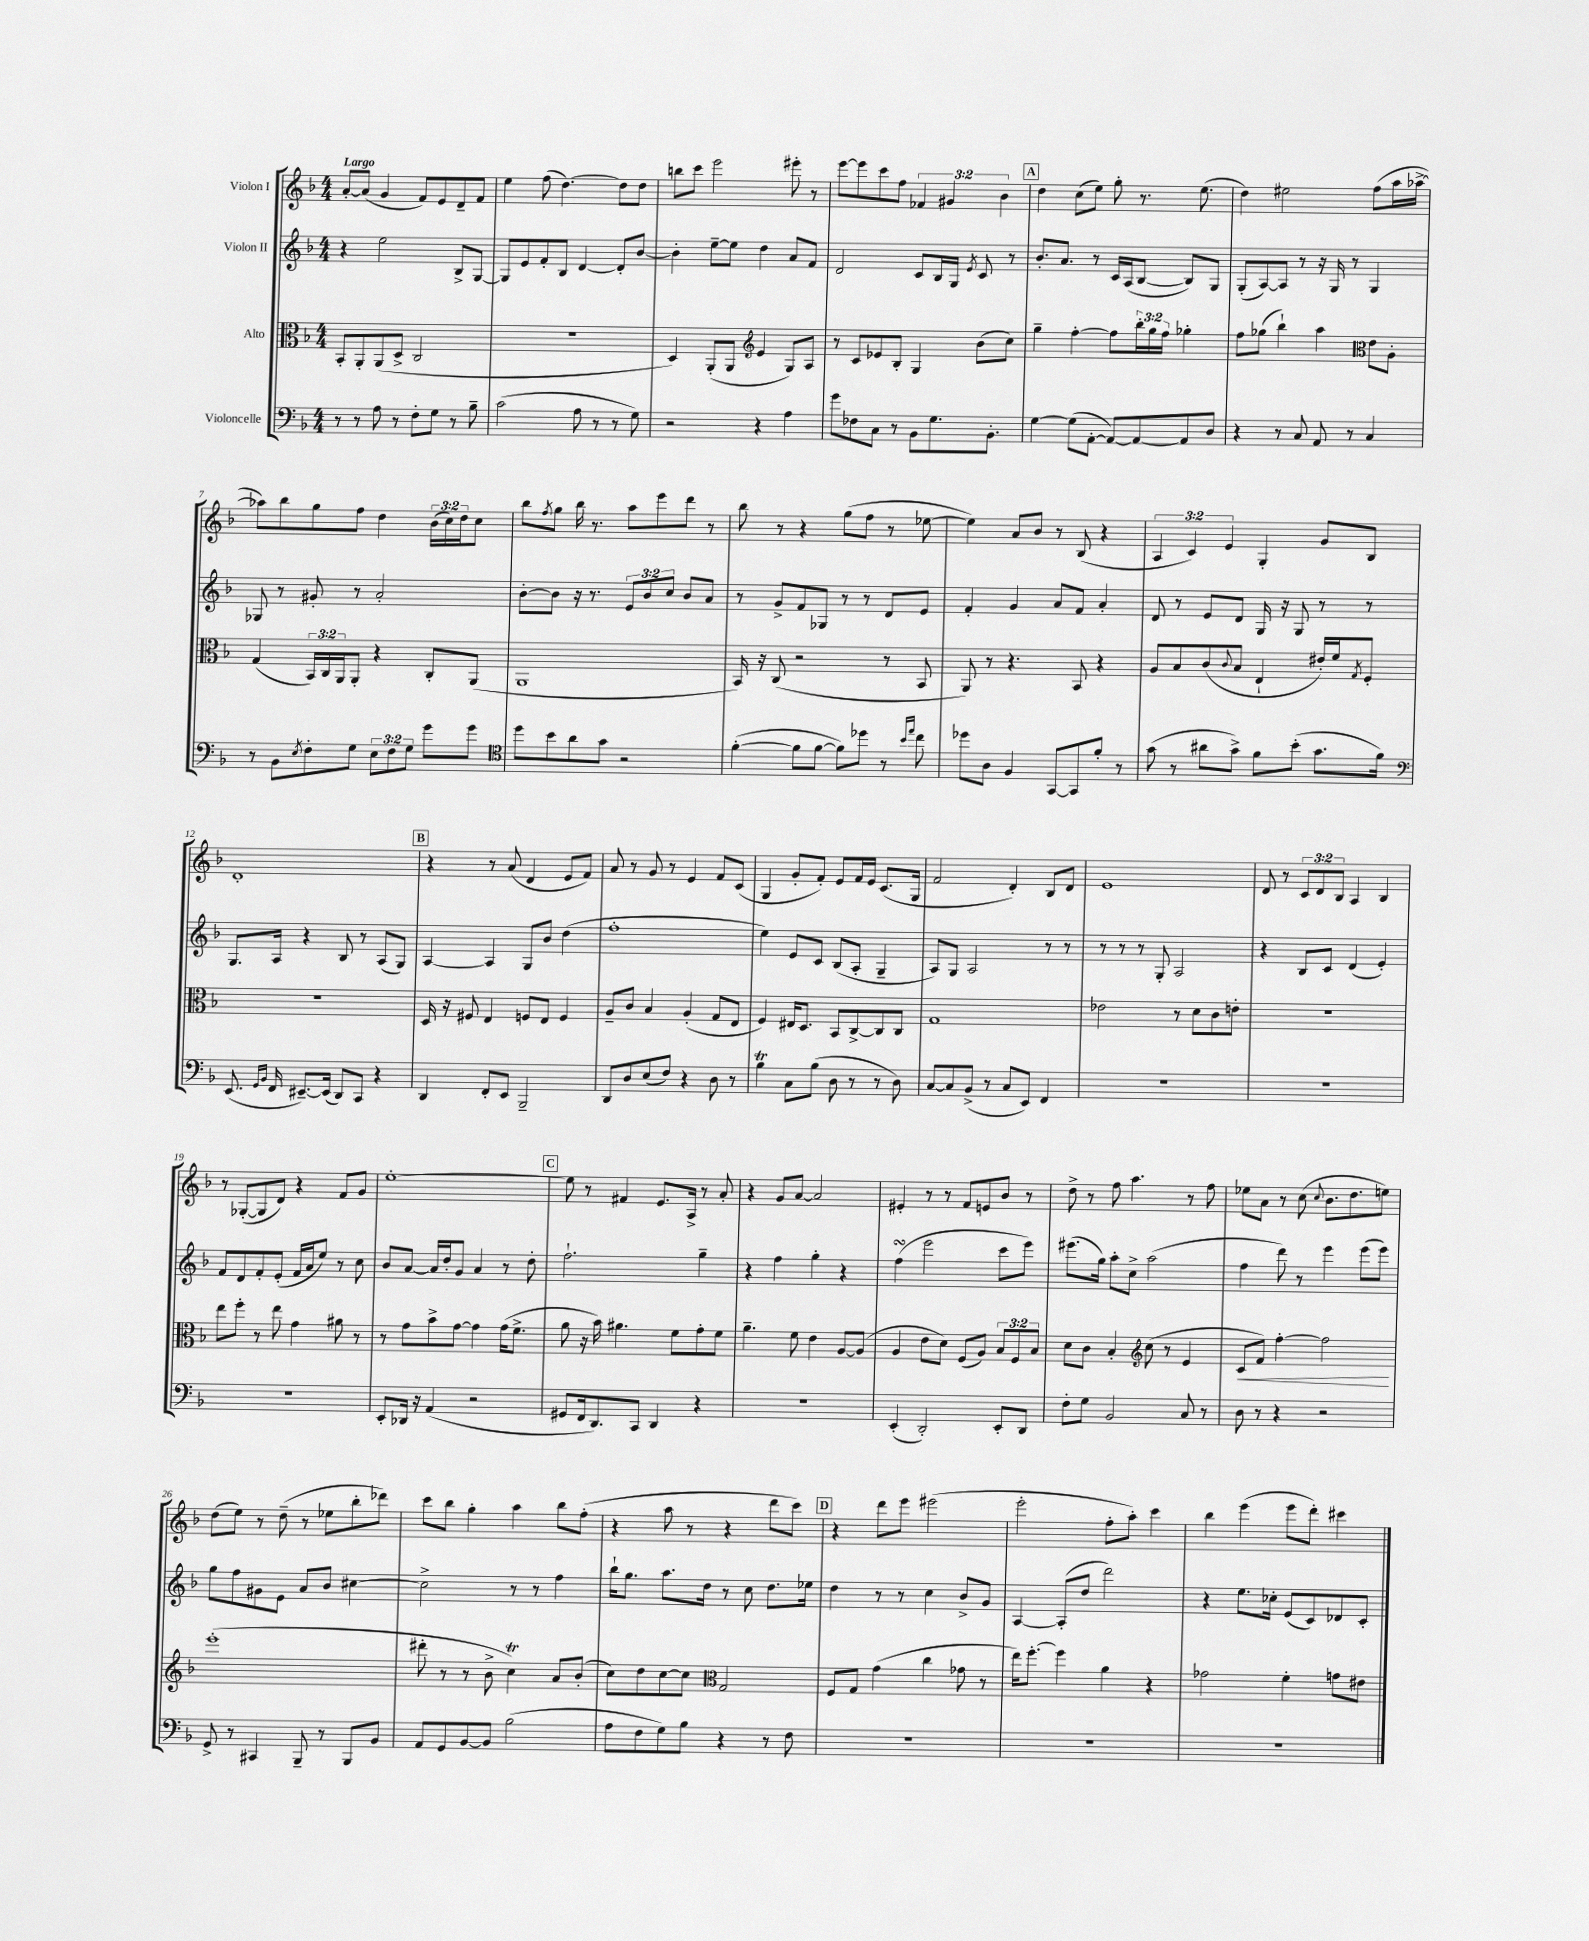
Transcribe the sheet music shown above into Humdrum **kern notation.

**kern	**kern	**kern	**kern
*staff4	*staff3	*staff2	*staff1
*clefF4	*clefC3	*clefG2	*clefG2
*k[b-]	*k[b-]	*k[b-]	*k[b-]
*M4/4	*M4/4	*M4/4	*M4/4
8r	8BB-'	4r	[8a'
8r	8AA'	.	(8a]
8A	(8AA	2ee	4g
8r	8D^	.	.
8F'	2C	.	8f)
8G	.	.	8e
8r	.	8B-^	8d~
8B-~	.	[8G	8f
=	=	=	=
(2c	1r	8G]	4ee
.	.	8e	.
.	.	8f'	(8ff
.	.	8B-	[4.dd)
8A	.	[4d	.
8r	.	.	.
8r	.	8d']	8dd]
8G)	.	[8b-	8dd
=	=	=	=
2r	4D)	4b-']	8bb
.	.	.	8ccc
.	(8AA'	[8ee~	2eee
.	8AA	8ee]	.
*	*clefG2	*	*
4r	4e	4dd	.
4A	8G)	8a	8eee#'
.	8A	8f	8r
=	=	=	=
8g	8r	2d	[8eee
8F-	8c	.	8eee]
8C	8e-	.	8ccc
8r	8B-'	.	8ff
8BB-	4G	8c	6f-
8.G	.	16B-	.
.	.	.	6g#
.	.	16G	.
.	.	8qe	.
.	(8b-	8c	.
8.BB-'	.	.	.
.	.	.	6b-
.	8cc)	8r	.
=	=	=	=
[4G	4gg~	8.b-'	4dd
.	.	8.a	.
(8G]	[4ff'	.	(8cc
[8AA'	.	8r	8ee)
8AA_)	8ff]	16c	8gg'
.	.	(16A	.
8AA_	24bb-'	[8B-	8.r
.	24gg	.	.
.	24ff	.	.
8AA]	4gg-'	8B-])	.
.	.	.	(8.ee
8D	.	8G	.
=	=	=	=
4r	8ff	(8G'	4dd)
.	(8gg-	[8A)	.
8r	4bb-`)	8A]	2ee#
8C	.	8r	.
8AA	4aa	16r	.
.	.	16G	.
8r	.	8r	.
*	*clefC3	*	*
4C	8e	4G	(8ff
.	8A'	.	16aa
.	.	.	[16aa-^
=	=	=	=
8r	(4G	8G-	8aa-])
8BB-	.	8r	8bb-
8qE	.	.	.
8F'	24BB-)	8g#'	8gg
.	24C	.	.
.	24AA	.	.
8G	8AA'	8r	8ff
12E	4r	2a'	4dd
12F	.	.	.
12G	.	.	.
8g	8C'	.	(24b-
.	.	.	24cc)
.	.	.	24dd
8g	(8AA	.	8cc
=	=	=	=
*clefC4	*	*	*
8dd	1AA	[8b-'	8bb-
.	.	.	8qff
8b-	.	8b-]	8gg
8a	.	16r	16bb-
.	.	8.r	8.r
8g	.	.	.
2r	.	12e	8aa
.	.	12b-	.
.	.	.	8eee
.	.	12cc	.
.	.	8b-	8ddd
.	.	8a	8r
=	=	=	=
([4f'	16BB-)	8r	8bb-
.	16r	.	.
.	(8C	8g^	8r
8f]	2r	8f	4r
[8f	.	8G-	.
8f])	.	8r	(8gg
8dd-	.	8r	8ff
8r	8r	8d	8r
16qqb-	.	.	.
16qqee	.	.	.
8cc	8BB-	8e	[8ee-
=	=	=	=
8dd-	8AA)	4f'	4ee-])
8A	8r	.	.
4F	4.r	4g	8a
.	.	.	8b-
[8GG	.	8a	8r
8GG]	8BB-	8f	(8B-
8f'	4r	4a'	4r
8r	.	.	.
=	=	=	=
(8g	8A	8d	6A
8r	8B-	8r	.
.	.	.	6c)
8a#	(8c	8e	.
.	.	.	6e
.	8qqc	.	.
8g^)	8B-	8d	.
8f	4E`	16G	4G'
.	.	16r	.
(8b-'	.	8G	.
8.g	16e#')	8r	8g
.	16f	.	.
.	8qG	.	.
.	8F'	8r	8B-
16f)	.	.	.
=	=	=	=
*clefF4	*	*	*
(8.EE	1r	8.G	1d'
16qqGG	.	.	.
16qqBB-	.	.	.
16FF	.	16A	.
[8.EE#~)	.	4r	.
(16EE#]	.	.	.
8DD)	.	8B-	.
8CC	.	8r	.
4r	.	(8A	.
.	.	8G)	.
=	=	=	=
4DD	16D	[4A	4r
.	16r	.	.
.	8F#	.	.
8FF'	4E	4A]	8r
8EE	.	.	(8a
2BBB-~	8F	8G	4d
.	8E	8b-	.
.	4F	(4dd	8e
.	.	.	8f)
=	=	=	=
8DD	8A~	1ff'	8a
8D	8c	.	8r
(8E	4B-	.	8g
8F)	.	.	8r
4r	(4A'	.	4e
8D	8G	.	8f
8r	8E	.	(8c
=	=	=	=
4B-	4F)	4ee)	4G
8C	16E#	8e	8g'
.	8.D	.	.
(8B-	.	8c	8f')
8D	8BB-	(8B-	8e
8r	[8C^	8A'	16f
.	.	.	16e
8r	8C]	4G~	(8.c
8D)	8C	.	.
.	.	.	16G
=	=	=	=
[8C	1G	8A)	2f
8C]	.	8G	.
(8BB-^	.	2A	.
8r	.	.	.
8C	.	.	4d')
8EE)	.	.	.
4FF	.	8r	8B-
.	.	8r	8d
=	=	=	=
1r	2e-	8r	1e
.	.	8r	.
.	.	8r	.
.	.	8G'	.
.	8r	2A	.
.	8d	.	.
.	8c	.	.
.	8e'	.	.
=	=	=	=
1r	1r	4r	8d
.	.	.	8r
.	.	8B-	12c
.	.	.	12d
.	.	8c	.
.	.	.	12B-
.	.	(4d	4A
.	.	4e')	4B-
=	=	=	=
1r	8ee	8f	8r
.	8ff'	8d	([8G-'
.	8r	8f'	8G-]
.	8ee	(8e'	8d)
.	4g	16f	4r
.	.	16a	.
.	.	8ee)	.
.	8a#	8r	8f
.	8r	8cc	8g
=	=	=	=
8EE'	8r	8b-	[1ee'
16DD-	8g	[8a	.
16r	.	.	.
(4AA	8b-^	16a]	.
.	.	16dd'	.
.	[8g	8g	.
2r	4g]	4a	.
.	(16g	8r	.
.	8.f^	.	.
.	.	8dd'	.
=	=	=	=
8GG#	8a	2.ff`	8ee]
16FF	16r	.	8r
8.DD)	16b-)	.	.
.	4.a#	.	4f#
8CC	.	.	.
4DD	.	.	8.e
.	8f	.	.
.	.	.	16A^
4r	8g'	4gg~	8r
.	8f	.	8a'
=	=	=	=
1r	4.a~	4r	4r
.	.	4ff	8g
.	8f	.	[8a
.	4e	4gg'	2a]
.	[8A	4r	.
.	(8A]	.	.
=	=	=	=
(4EE'	4A	(4ff	4e#'
2DD')	8e	2eee	8r
.	8d)	.	8r
.	(8F	.	8f
.	8A)	.	8e
8EE'	12B-	8ccc	8b-
.	12F	.	.
8DD	.	8eee)	8r
.	12B-	.	.
=	=	=	=
8F'	8d	(8.eee#	8dd^
8G	8c	.	8r
.	.	16gg)	.
2BB-	4B-'	8aa'	8ff
.	.	8cc^	4.aa
*	*clefG2	*	*
.	(8cc	(2aa	.
.	8r	.	.
8C	4e	.	8r
8r	.	.	8ff
=	=	=	=
8D	8c	4ff	8ee-
8r	8f)	.	8a
4r	[4ff'	8ddd)	8r
.	.	8r	(8cc
.	.	.	8qqcc
2r	2ff]	4eee	8.b-
.	.	.	8.dd
.	.	(8eee	.
.	.	8eee)	8ee)
=	=	=	=
8GG^	(1eee'	8gg	(8dd
8r	.	8ff	8ee)
4CC#	.	8g#	8r
.	.	8e	(8dd~
8BBB-~	.	8a	8r
8r	.	8b-	8ee-
8BBB-	.	[4cc#	8bb-'
8BB-	.	.	8ddd-)
=	=	=	=
8AA	8ddd#'	2cc#^]	8ccc
8GG	8r	.	8bb-
[8BB-	8r	.	4gg'
8BB-]	8b-^	.	.
(2B-	4cc)	8r	4aa
.	.	8r	.
.	8a	4ff	8bb-
.	(8b-'	.	(8ff'
=	=	=	=
8A	8cc)	16bb-`	4r
.	.	8.gg	.
8F	8dd	.	.
8G)	[8cc	8.aa	8aa
8B-	8cc]	.	8r
.	.	16dd	.
*	*clefC3	*	*
4r	2G	8r	4r
.	.	8cc	.
8r	.	8.dd	8ddd
8F	.	.	8ccc)
.	.	16ee-	.
=	=	=	=
1r	8F	4dd	4r
.	8G	.	.
.	(4g	8r	8ddd
.	.	8r	8eee
.	4cc	4cc	(2eee#
.	8g-	8b-^	.
.	8r	8g	.
=	=	=	=
1r	16ee)	[4A	2eee'
.	[8.ff'	.	.
.	4ff]	(8A']	.
.	.	8dd	.
.	4a	2ddd)	8ff'
.	.	.	8aa')
.	4r	.	4ccc
=	=	=	=
1r	2g-	4r	4bb-
.	.	8.ee	(4eee
.	.	16cc-'	.
.	4f'	(8e	8eee
.	.	8c)	8ddd')
.	8g	8d-	4ccc#
.	8e#	8c'	.
==	==	==	==
*-	*-	*-	*-
